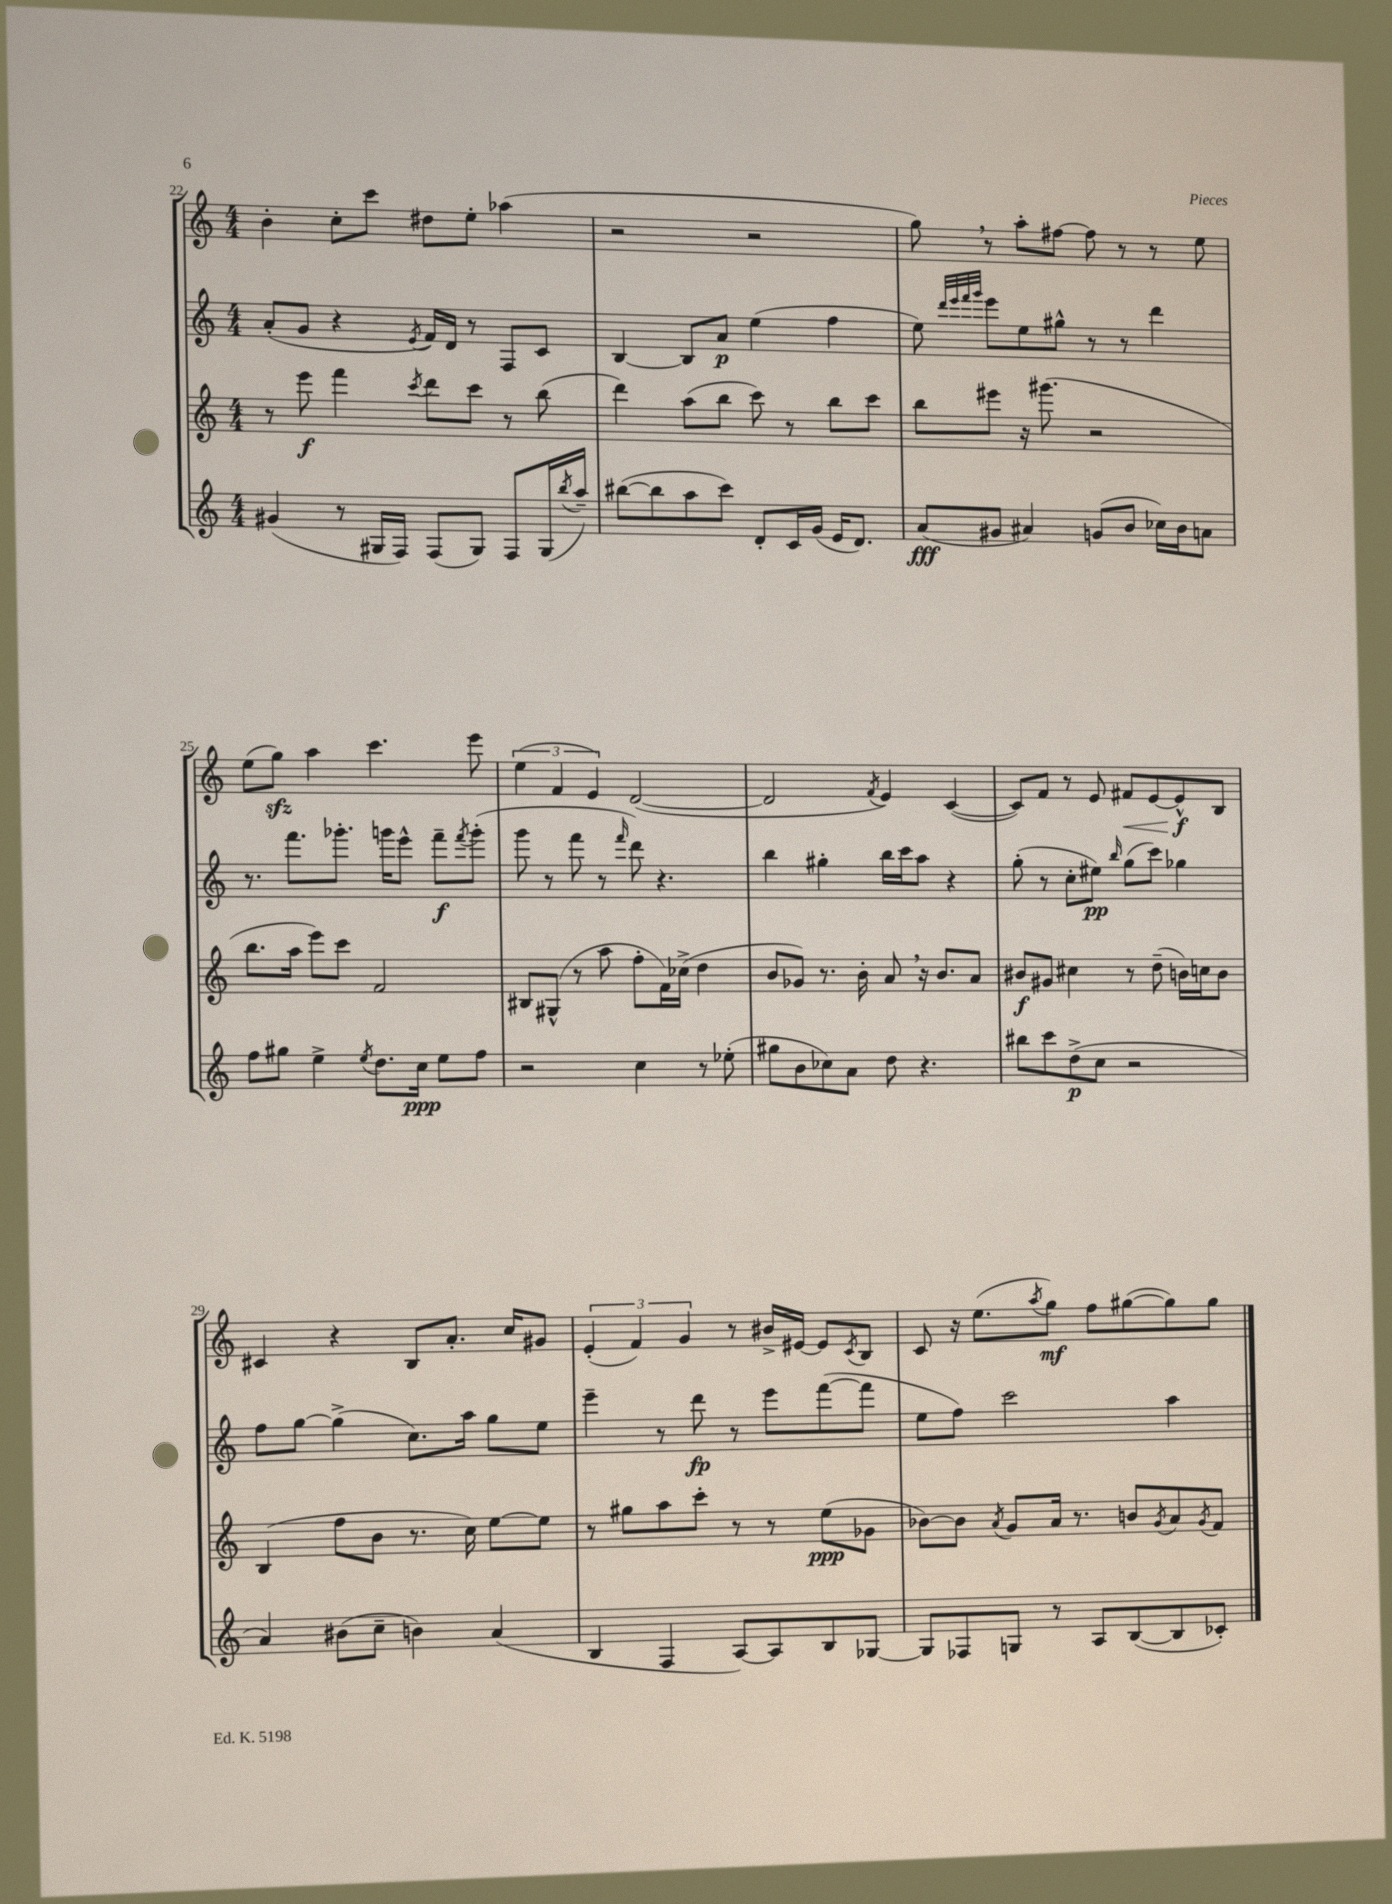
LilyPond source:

<<
\new StaffGroup <<
\new Staff = "s0" {
    \clef treble \key c \major \numericTimeSignature \time 4/4
    b'4-. c''8-. c'''8 dis''8 e''8-. aes''4( |
    r2 r2 |
    g''8) \breathe r8 a''8-. fis''8~ fis''8 r8 r8 e''8 |
    e''8( g''8\sfz) a''4 c'''4. e'''8 |
    \tuplet 3/2 { e''4( f'4 e'4) } d'2~( |
    d'2 \acciaccatura { f'8 } e'4) c'4~( |
    c'8) f'8 r8 e'8 fis'8\< e'8~ e'8-^\f\! b8 |
    cis'4 r4 b8 a'8.-. c''16 gis'8 |
    \tuplet 3/2 { e'4-.( f'4) g'4 } r8 bis'16-> eis'16~ eis'8 \acciaccatura { c'8 } b8 |
    c'8 r16 e''8.( \acciaccatura { a''8 } g''8\mf) f''8 gis''8~( gis''8) gis''8 \bar "|." |
}
\new Staff = "s1" {
    \clef treble \key c \major \numericTimeSignature \time 4/4
    a'8-.( g'8 r4 \acciaccatura { e'8 } f'16) d'16 r8 f8 c'8 |
    b4~ b8 a'8\p e''4( f''4 |
    e''8) \grace { d'''32 e'''32 f'''32 g'''32 } e'''8 e''8 gis''8-^ r8 r8 d'''4 |
    r8. f'''8. ges'''8.-. g'''16 e'''8-^ f'''8--\f \acciaccatura { f'''8 } g'''8-.( |
    g'''8 r8 f'''8 r8 \grace { f'''16 } d'''8) r4. |
    b''4 gis''4-. b''16 c'''16 a''8 r4 |
    g''8-.( r8 c''8-. eis''8\pp) \grace { b''16 } g''8( c'''8) ges''4 |
    f''8 g''8~ g''4->( c''8.) a''16 g''8 e''8 |
    e'''4-- r8 d'''8\fp r8 e'''8 f'''8~( f'''8 |
    e''8 f''8) c'''2 a''4 \bar "|." |
}
\new Staff = "s2" {
    \clef treble \key c \major \numericTimeSignature \time 4/4
    r8 e'''8\f f'''4 \acciaccatura { c'''8 } d'''8 c'''8 r8 b''8( |
    d'''4) a''8( b''8 c'''8) r8 b''8 c'''8 |
    b''8 eis'''8 r16 gis'''8.( r2 |
    b''8. a''16 e'''8) c'''8 f'2 |
    bis8 gis8-^( r8 a''8 f''8-. f'16) ces''16->( d''4 |
    b'8 ges'8) r8. b'16-. a'8 \breathe r16 b'8. a'8 |
    bis'8\f gis'8 cis''4 r8 d''8--( b'16) c''16 b'8 |
    b4( f''8 b'8 r8. c''16) e''8~ e''8 |
    r8 gis''8 a''8 c'''8-. r8 r8 e''8\ppp( ges'8 |
    bes'8~) bes'8 \acciaccatura { a'8 } g'8 a'16 r8. b'8 \acciaccatura { g'8 } a'8 \acciaccatura { g'8 } f'8 \bar "|." |
}
\new Staff = "s3" {
    \clef treble \key c \major \numericTimeSignature \time 4/4
    gis'4( r8 gis16 f16) f8( gis8) f8 gis16( \acciaccatura { b''8 } a''16--) |
    bis''8~( bis''8 a''8 c'''8) d'8-. c'16 g'16( e'16 d'8.) |
    a'8\fff( gis'8 ais'4) g'8( b'8 ces''16) b'16 a'8 |
    f''8 gis''8 e''4-> \acciaccatura { e''8 } d''8. c''16\ppp e''8 f''8 |
    r2 c''4 r8 ees''8-.( |
    gis''8 b'8 ces''8) a'8 d''8 r4. |
    bis''8 c'''8 d''8->\p( c''8 r2 |
    a'4) bis'8( c''8-- b'4) a'4( |
    b4 f4 a8~) a8 b8 ges8~ |
    ges8 fes8 g8 r8 a8 b8~( b8 ces'8-.) \bar "|." |
}
>>
>>
\layout { \context { \Score currentBarNumber = #22 } }
